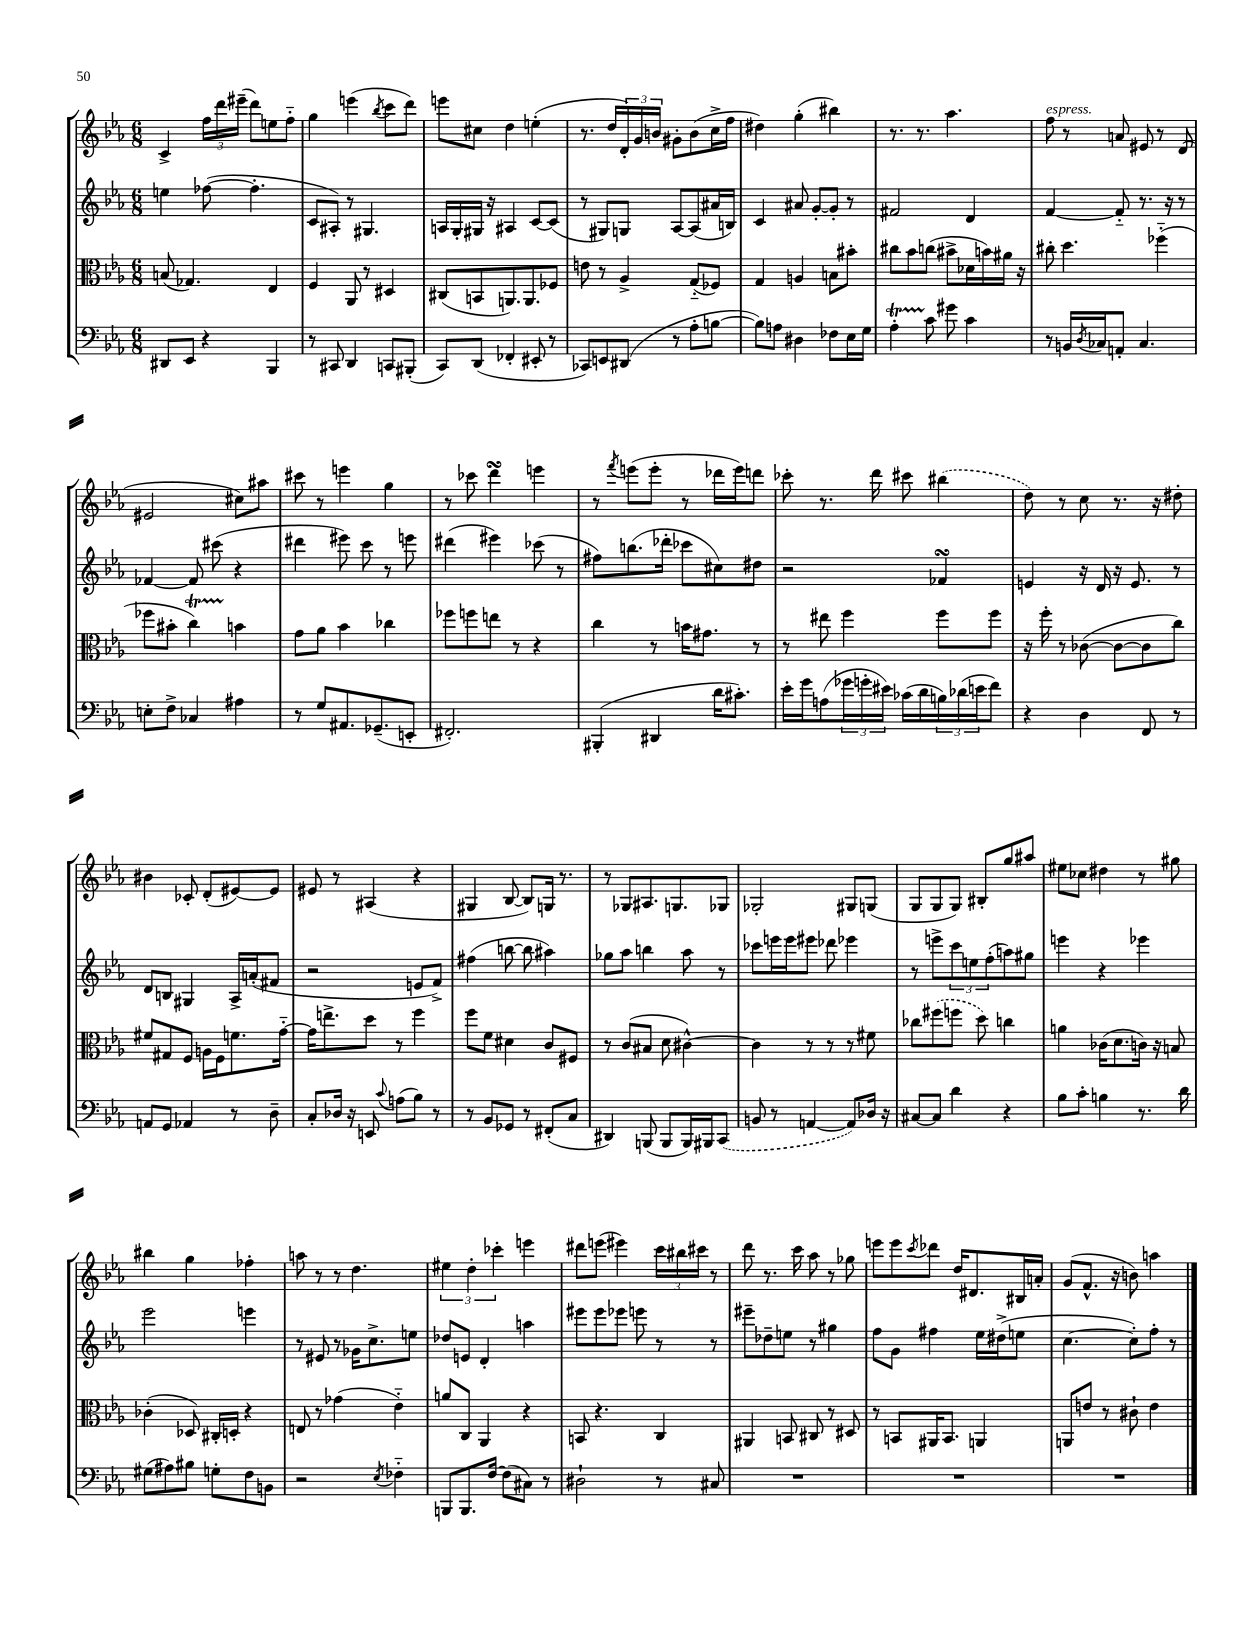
<<
\new StaffGroup <<
\new Staff = "s0" {
    \clef treble \key ees \major \numericTimeSignature \time 6/8
    c'4-> \tuplet 3/2 { f''16 d'''16 eis'''16--( } d'''8) e''8 f''8-_ |
    g''4 e'''4( \acciaccatura { bes''8 } c'''8 d'''8) |
    e'''8 cis''8 d''4 e''4-.( |
    r8. d''16 \tuplet 3/2 { d'16-.) g'16 b'16 } gis'8-. b'8( c''16-> f''16 |
    dis''4) g''4-.( bis''4) |
    r8. r8. aes''4. |
    f''8^\markup { \italic "espress." } r8 a'8 eis'8 r8 d'8( |
    eis'2 cis''8) ais''8 |
    cis'''8 r8 e'''4 g''4 |
    r8 ces'''8 d'''4\turn e'''4 |
    r8 \acciaccatura { f'''8 } e'''8( e'''8-. r8 des'''16 e'''16) d'''8 |
    ces'''8-. r8. d'''16 cis'''8 \once \slurDashed bis''4( |
    d''8) r8 c''8 r8. r16 dis''8-. |
    bis'4 ces'8-. d'8-.( eis'8~) eis'8 |
    eis'8 r8 ais4( r4 |
    gis4 bes8~ bes8) g16 r8. |
    r8 ges8 ais8. g8. ges8 |
    ges2-. gis8 g8( |
    g8 g8 g8) bis8-. g''8 ais''8 |
    eis''8 ces''8 dis''4 r8 gis''8 |
    bis''4 g''4 fes''4-. |
    a''8 r8 r8 d''4. |
    \tuplet 3/2 { eis''4 d''4-. ces'''4-. } e'''4 |
    dis'''8 e'''8( eis'''4) \tuplet 3/2 { c'''16 bis''16 cis'''16 } r8 |
    d'''8 r8. c'''16 aes''8 r8 ges''8 |
    e'''8 e'''8 \acciaccatura { c'''8 } des'''8 d''16 dis'8. bis16 a'16-. |
    g'8( f'8.-^ r16 b'8) a''4 \bar "|." |
}
\new Staff = "s1" {
    \clef treble \key ees \major \numericTimeSignature \time 6/8
    e''4 fes''8~( fes''4.-. |
    c'8 ais8-.) r8 gis4. |
    a16 g16-. gis16 r16 ais4 c'8~ c'8( |
    r8 gis8) g8 aes8~ aes8( ais'16 b16) |
    c'4 ais'8 g'8~-. g'8-. r8 |
    fis'2 d'4 |
    f'4~ f'8-_ r8. r16 r8 |
    fes'4~ fes'8 cis'''8( r4 |
    dis'''4 eis'''8) c'''8 r8 e'''8 |
    dis'''4( eis'''4) ces'''8( r8 |
    fis''8) b''8.( des'''16-. ces'''8 cis''8) dis''8 |
    r2 fes'4\turn |
    e'4 r16 d'16 r16 e'8. r8 |
    d'8 b8 gis4 aes16-> a'16-.( fis'8 |
    r2 e'8 f'8->) |
    fis''4( b''8~ b''8 ais''4) |
    ges''8 aes''8 b''4 aes''8 r8 |
    ces'''8 e'''16 e'''16 eis'''8 des'''8 ees'''4 |
    r8 e'''8-> \tuplet 3/2 { c'''8 e''8 f''8-.( } a''8) gis''8 |
    e'''4 r4 ees'''4 |
    ees'''2 e'''4 |
    r8 eis'8 r8 ges'16 c''8.-> e''8 |
    des''8 e'8 d'4-. a''4 |
    eis'''8 eis'''8 ees'''8 e'''8 r8 r8 |
    eis'''8-- des''8-- e''8 r8 gis''4 |
    f''8 g'8 fis''4 ees''16 dis''16->( e''8 |
    c''4.~ c''8-.) f''8-. r8 \bar "|." |
}
\new Staff = "s2" {
    \clef alto \key ees \major \numericTimeSignature \time 6/8
    b8( ges4.) ees4 |
    f4 aes,8 r8 dis4 |
    cis8( b,8 a,8.) a,8. fes8 |
    e'8 r8 aes4-> g8-_( fes8) |
    g4 a4 b8 bis'8-. |
    cis''8 bes'8 c''8( bis'8-> des'16 b'16) ais'16 r16 |
    cis''8-. d''4. fes''4-_( |
    fes''8 bis'8-. c''4\startTrillSpan) b'4\stopTrillSpan |
    g'8 aes'8 bes'4 ces''4 |
    fes''8 f''8 e''8 r8 r4 |
    c''4 r8 b'16 gis'8. r8 |
    r8 eis''8 f''4 f''8 f''8 |
    r16 f''16-. r8 ces'8~( ces'8~ ces'8 c''8) |
    fis'8 gis8 f8 a16 f16 f'8. g'16~-_ |
    g'16 e''8.-> d''8 r8 f''4 |
    f''8 f'8 dis'4 c'8 fis8 |
    r8 c'8( bis8 d'8 cis'4~-^) |
    cis'4 r8 r8 r8 fis'8 |
    ces''8 \once \slurDashed fis''8( f''8 d''8) c''4 |
    a'4 ces'16( d'8. c'16) r16 b8 |
    ces'4-.( des8) cis16-. d16-. r4 |
    e8 r8 ges'4( ees'4-_) |
    a'8 c8 aes,4 r4 |
    b,8 r4. c4 |
    ais,4 b,8 cis8 r8 dis8 |
    r8 b,8 ais,16 b,8. a,4 |
    a,8 e'8 r8 cis'8-! e'4 \bar "|." |
}
\new Staff = "s3" {
    \clef bass \key ees \major \numericTimeSignature \time 6/8
    dis,8 ees,8 r4 bes,,4 |
    r8 cis,8 d,4 c,8 bis,,8-.( |
    c,8) d,8( fes,4-. eis,8-. r8 |
    ces,8) e,8 dis,8( r8 aes8-. b8~ |
    b8) a8 dis4 fes8 ees16 g16 |
    aes4-.\startTrillSpan c'8\stopTrillSpan gis'8 c'4 |
    r8 b,16 \acciaccatura { d8 } ces16 a,8-. ces4. |
    e8-. f8-> ces4 ais4 |
    r8 g8 ais,8. ges,8.--( e,8-. |
    fis,2.-.) |
    bis,,4-.( dis,4 d'16 cis'8.-.) |
    ees'16-. g'16 a8( \tuplet 3/2 { ges'16 g'16-. eis'16) } ces'16( d'16 \tuplet 3/2 { b16) des'16( e'16 } f'8) |
    r4 d4 f,8 r8 |
    a,8 g,8 aes,4 r8 d8-- |
    c8-. des16 r16 e,8 \appoggiatura { c'8 } a8( bes8) r8 |
    r8 bes,8 ges,8 r8 fis,8-.( c8 |
    dis,4) b,,8( b,,8 b,,16) bis,,16 \once \slurDashed c,8( |
    b,8 r8 a,4~ a,8) des16 r16 |
    cis8~ cis8 d'4 r4 |
    bes8 c'8-. b4 r8. d'16 |
    gis8( ais8) bis8 g8-. f8 b,8 |
    r2 \acciaccatura { ees8 } fes4-_ |
    b,,8 b,,8. f16~ f8( cis8) r8 |
    dis2-! r8 cis8 |
    R2. |
    R2. |
    R2. \bar "|." |
}
>>
>>
\layout { \context { \Score \remove "Bar_number_engraver" } }
